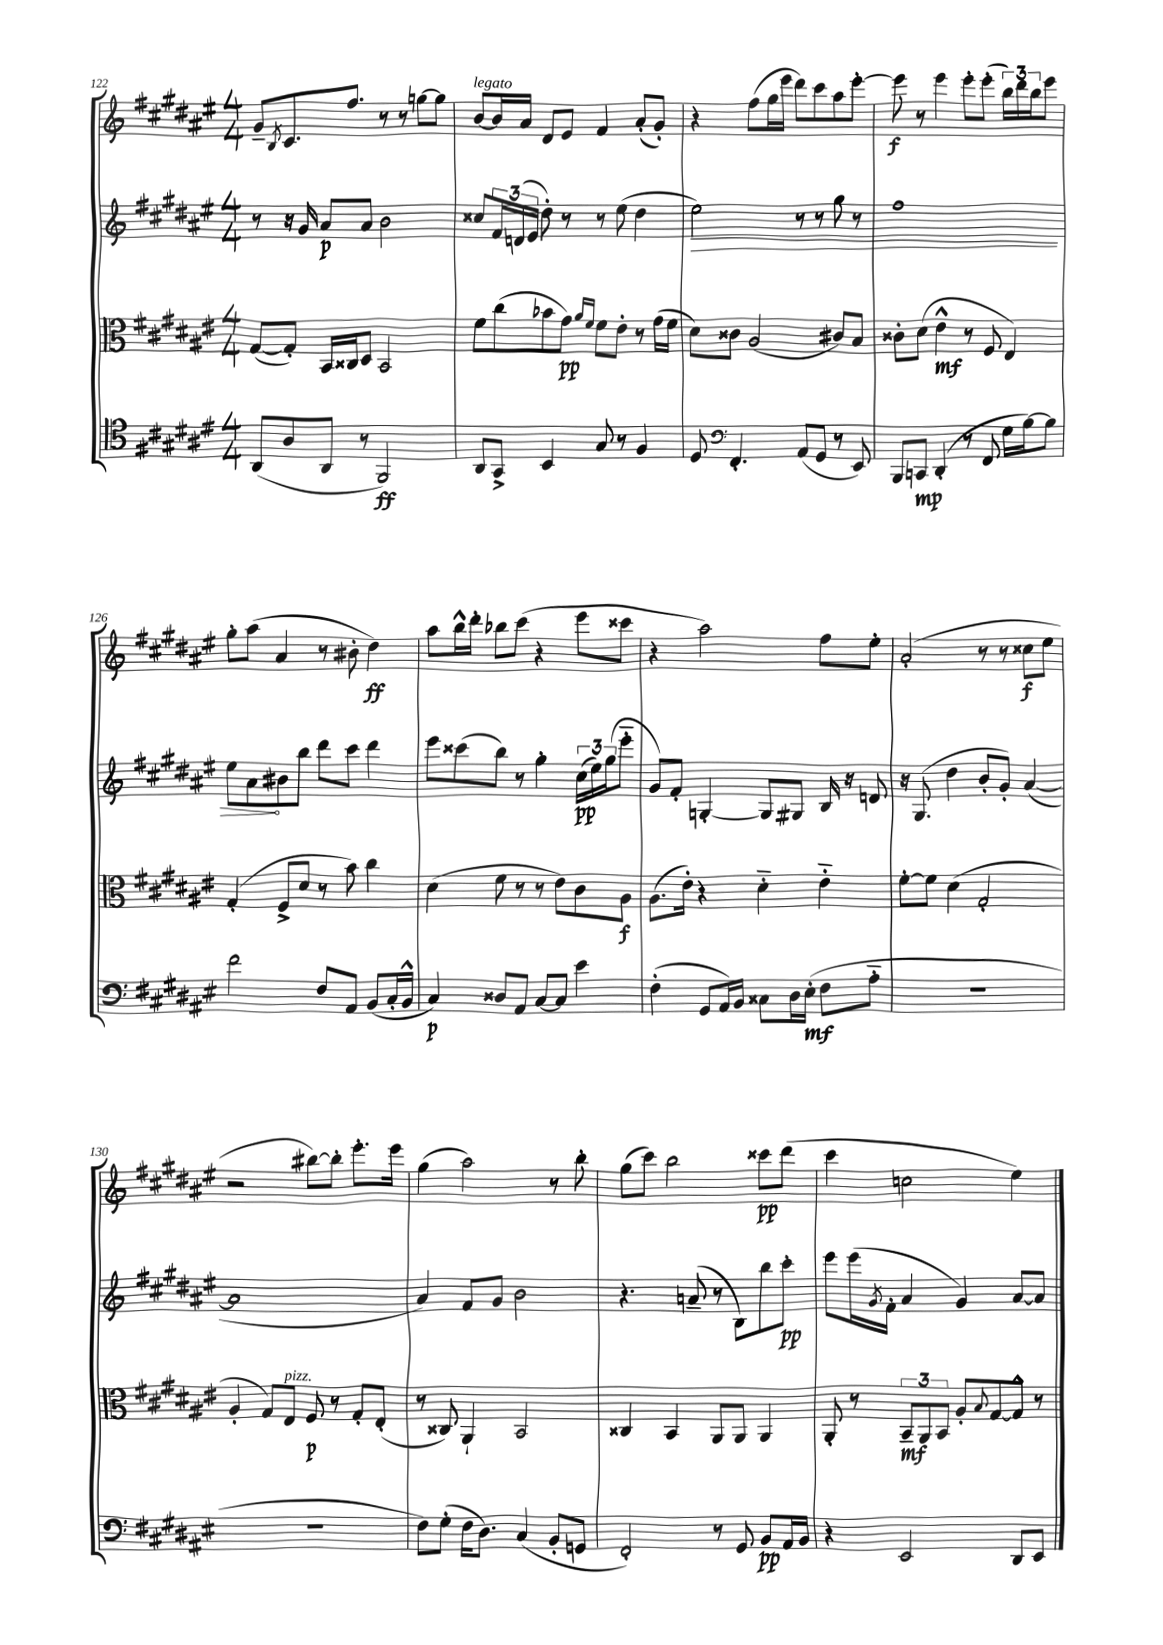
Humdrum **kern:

**kern	**kern	**kern	**kern
*staff4	*staff3	*staff2	*staff1
*clefC4	*clefC3	*clefG2	*clefG2
*k[f#c#g#d#a#e#]	*k[f#c#g#d#a#e#]	*k[f#c#g#d#a#e#]	*k[f#c#g#d#a#e#]
*M4/4	*M4/4	*M4/4	*M4/4
(8AA#	([8G#	8r	8g#~
.	.	.	8qB
8A#	8G#'])	16r	8.c#
.	.	16g#	.
8AA#	16BB	8a#	.
.	16C##	.	8.ff#
8r	8D#	8a#	.
2FF#)	2BB	2b	8r
.	.	.	8r
.	.	.	[8gg
.	.	.	8gg]
=	=	=	=
8AA#	8f#	8cc##	[8b
8GG#^	(8cc#	24f#	16b]
.	.	(24d	.
.	.	.	16a#
.	.	24e#	.
4BB	8b-	8dd#')	8d#
.	8g#)	8r	8e#
.	16qqa#	.	.
.	16qqf#	.	.
8G#	8f#	8r	4f#
8r	8e#'	(8ee#	.
4F#	8r	4dd#	(8a#'
.	(16g#	.	8g#')
.	16f#	.	.
=	=	=	=
8D#	8d#)	2ee#)	4r
*clefF4	*	*	*
4.FF#'	8c##	.	.
.	(2A#	.	(8ff#
.	.	.	16gg#
.	.	.	16eee#
(8AA#	.	8r	8ddd#)
8GG#	.	8r	8ccc#
8r	8c#)	8gg#	8aa#
8EE#)	8B	8r	[8eee#'
=	=	=	=
8BBB	8c##'	1ff#	8eee#]
8CC	(8d#	.	8r
(4DD#'	4e#^^	.	4eee#
8r	8r	.	8eee#'
8FF#	8F#	.	(8eee#'
16G#	4E#)	.	24bb)
.	.	.	24ddd#
[16B)	.	.	.
.	.	.	24bb
8B]	.	.	8eee#
=	=	=	=
2f#	(4G#'	8ee#	8gg#'
.	.	8a#	(8aa#
.	8F#^	8b#	4a#
.	8d#	8bb	.
8F#	8r	8ddd#	8r
8AA#	8b)	8ccc#	8b#'
(8BB	4cc#	4ddd#	4dd#)
16C#'	.	.	.
16BB^^	.	.	.
=	=	=	=
4C#)	(4d#	8eee#	8aa#
.	.	(8ccc##	16bb^^
.	.	.	16ddd#'
8D##	8f#	8bb)	8bb-
8AA#	8r	8r	(8ccc#
[8C#	8r	4gg#'	4r
8C#]	8e#)	.	.
4e#	8c#	(24cc#	8eee#
.	.	24ee#)	.
.	.	(24gg#	.
.	8A#	8eee#'~	8ccc##
=	=	=	=
(4F#'	(8.A#	8g#)	4r
.	.	8f#'	.
.	16e#')	.	.
8GG#	4r	[4G'	2aa#)
16AA#)	.	.	.
16BB	.	.	.
8C##	4d#'~	8G]	.
16D#	.	8G#	.
(16E#'	.	.	.
8F#	4e#'~	16B	8ff#
.	.	16r	.
8A#'~	.	8d	8ee#'
=	=	=	=
1r	[8f#'	16r	(2a#'
.	.	(8.G#	.
.	8f#]	.	.
.	(4d#	4dd#	.
.	2G#'	8b'	8r
.	.	8g#')	8r
.	.	([4a#	8cc##
.	.	.	8ee#
=	=	=	=
1r	4A#'	1a#]	2r
.	8G#)	.	.
.	8E#	.	.
.	8F#	.	[8bb#)
.	8r	.	8bb#']
.	8G#'	.	8.eee#'
.	(8E#'	.	.
.	.	.	16eee#
=	=	=	=
8F#)	8r	4a#)	(4gg#
(8G#'	8C##)	.	.
16F#	4AA#`	8f#	2aa#)
8.D#)	.	.	.
.	.	8g#	.
(4C#	2BB	2b	.
8BB'	.	.	8r
8GG	.	.	8bb'
=	=	=	=
2FF#')	4C##	4.r	(8gg#
.	.	.	8ccc#)
.	4BB	.	2bb
.	.	(8a~	.
8r	8AA#	8r	.
8GG#	8AA#	8B)	.
8BB	4AA#	8bb	8ccc##
16AA#	.	8ccc#'	(8ddd#
16BB	.	.	.
=	=	=	=
4r	8AA#'	8eee#	4ccc#
.	8r	(16eee#	.
.	.	8qg#	.
.	.	16f#'	.
2EE#	12BB~	4a#	2cc
.	12AA#	.	.
.	12BB	.	.
.	8A#'	4g#)	.
.	8qqB	.	.
.	[8G#	.	.
8DD#	8G#^^]	[8a#	4ee#)
8EE#	8r	8a#]	.
==	==	==	==
*-	*-	*-	*-
